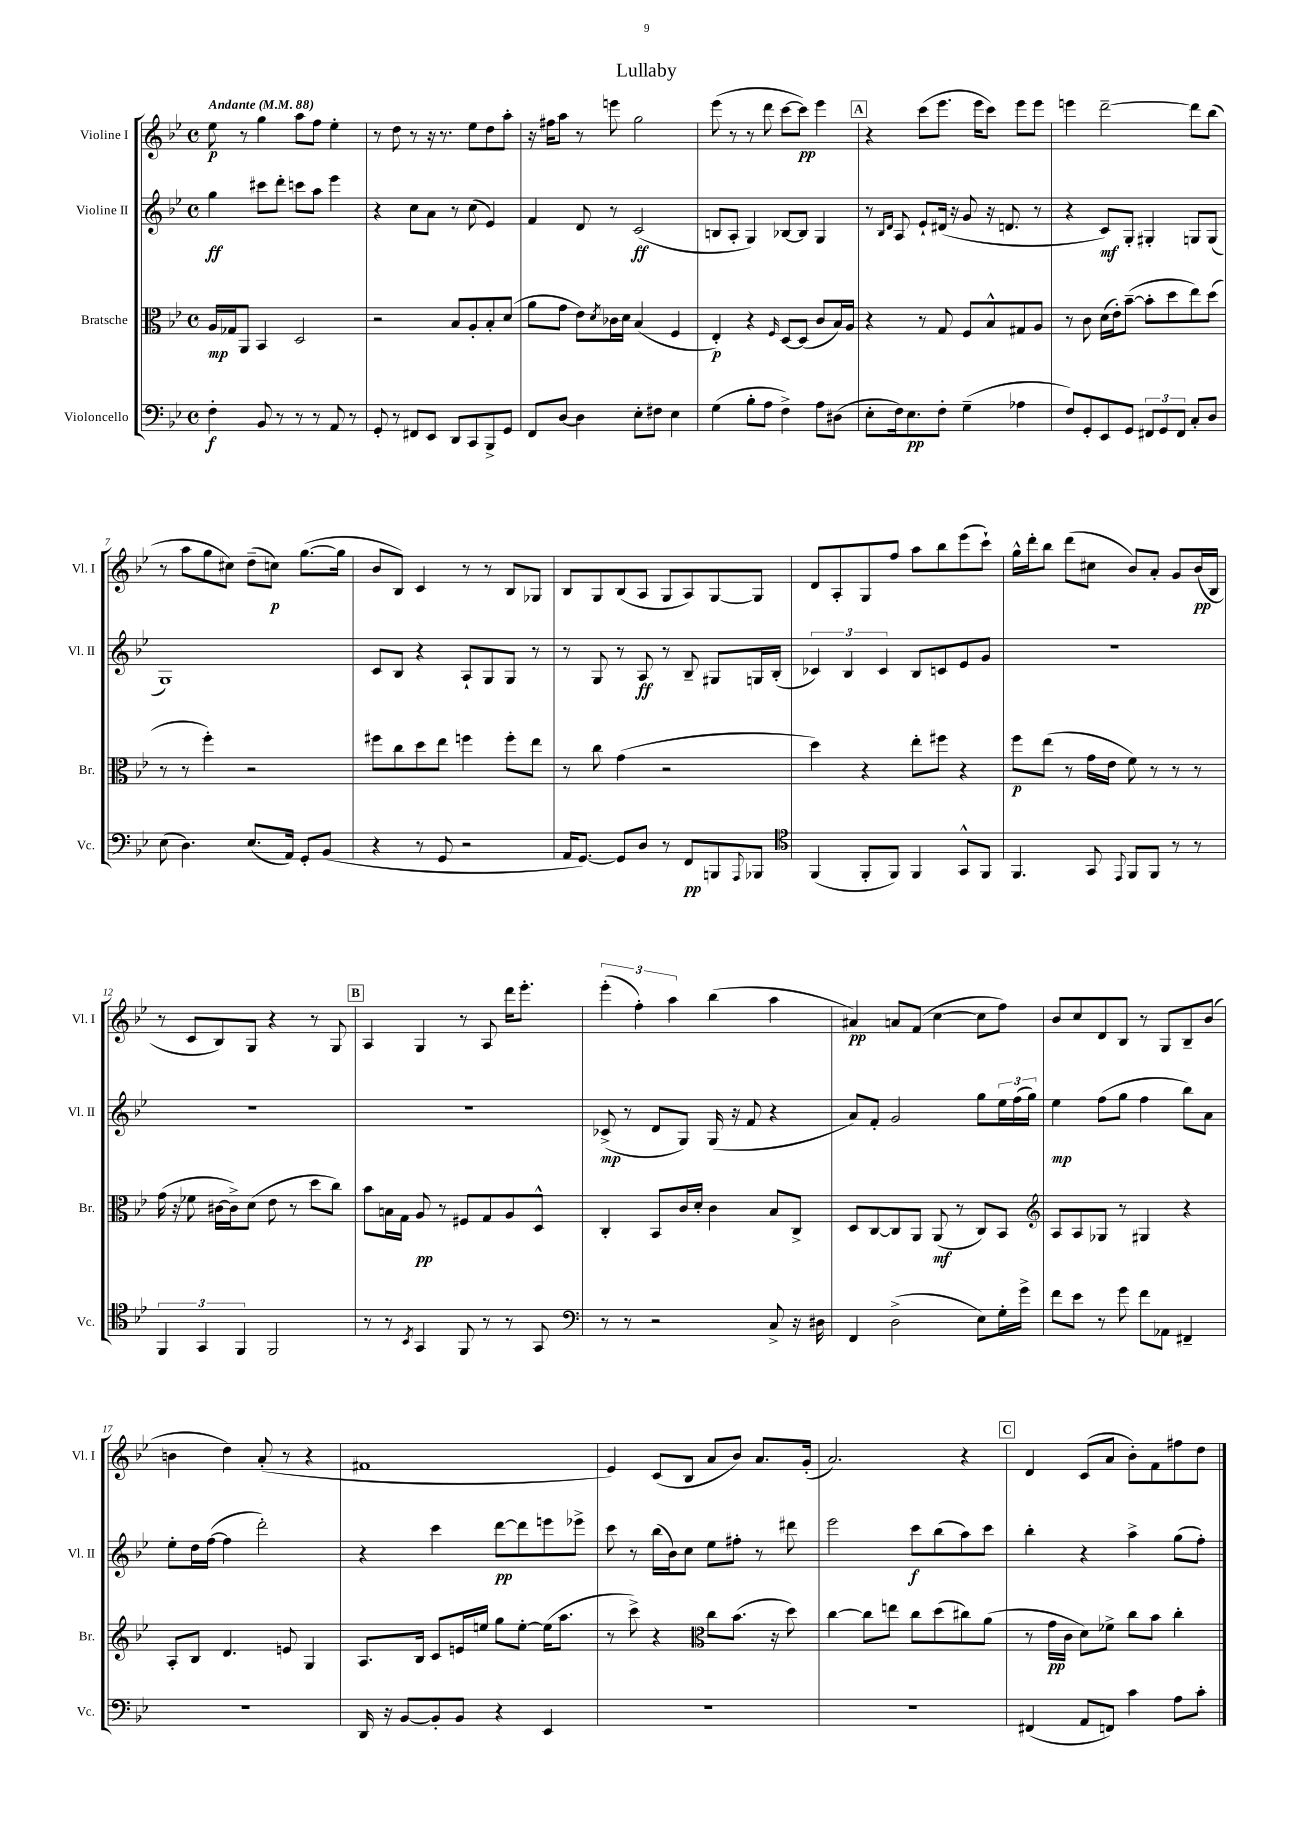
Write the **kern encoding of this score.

**kern	**kern	**kern	**kern
*staff4	*staff3	*staff2	*staff1
*clefF4	*clefC3	*clefG2	*clefG2
*k[b-e-]	*k[b-e-]	*k[b-e-]	*k[b-e-]
*M4/4	*M4/4	*M4/4	*M4/4
*met(c)	*met(c)	*met(c)	*met(c)
*MM88	*MM88	*MM88	*MM88
4F'	16A	4gg	8ee-
.	16G-	.	.
.	8AA	.	8r
8BB-	4BB-	8ccc#	4gg
8r	.	8ddd'	.
8r	2D	8ccc	8aa
8r	.	8aa	8ff
8AA	.	4eee-	4ee-'
8r	.	.	.
=	=	=	=
8GG'	2r	4r	8r
8r	.	.	8dd
8FF#	.	8cc	8r
8EE-	.	8a	16r
.	.	.	8.r
8DD	8B-	8r	.
8CC	8A'	(8cc	8ee-
8BBB-^	8B-'	4e-)	8dd
8GG	(8d	.	8aa'
=	=	=	=
8FF	8a	4f	16r
.	.	.	16ff#
[8D	8g	.	8aa
4D]	8e-)	8d	8r
.	8qd	.	.
.	16c-	8r	8eee
.	16d	.	.
8E-'	(4B-	(2c	2gg
8F#	.	.	.
4E-	4F	.	.
=	=	=	=
(4G	4E-')	8B	(8eee-
.	.	8A'	8r
8B-'	4r	4G)	8r
8A	.	.	8ddd
.	16qqF	.	.
4F^)	[8D	[8B-	[8ccc
.	(8D]	8B-]	8ccc])
8A	8c	4G	4eee-
(8D#	16B-)	.	.
.	16A	.	.
=	=	=	=
8E-'	4r	8r	4r
.	.	16qqB-	.
.	.	16qqd	.
16F)	.	8A	.
8.E-	.	.	.
.	8r	8e-`	(8ccc
8F'	8G	(16d#	8.eee-
.	.	16r	.
(4G~	8F	8g	.
.	.	.	16eee-
.	8B-^^	16r	8ccc)
.	.	8.d	.
4A-	8G#	.	8eee-
.	8A	8r	8eee-
=	=	=	=
8F)	8r	4r	4eee
8GG'	8c	.	.
8EE-	(16d	8c)	[2ddd~
.	16e-')	.	.
8GG	([8b-~	8G'	.
12FF#	8b-']	4G#'	.
12GG	.	.	.
.	8dd	.	.
12FF#	.	.	.
8C'	8ee-)	8G	8ddd]
8D	(8dd	(8G	(8bb-
=	=	=	=
(8E-	8r	1G)	8r
4.D)	8r	.	8aa
.	4ff')	.	8gg
.	.	.	8cc#)
(8.E-	2r	.	(8dd~
.	.	.	8cc)
16AA)	.	.	.
8GG'	.	.	([8.gg
(8BB-	.	.	.
.	.	.	16gg]
=	=	=	=
4r	8ff#	8c	8b-
.	8cc	8B-	8B-)
8r	8dd	4r	4c
8GG	8ee-	.	.
2r	4ff	8A`	8r
.	.	8G	8r
.	8ff'	8G	8B-
.	8ee-	8r	8G-
=	=	=	=
16AA	8r	8r	8B-
[8.GG)	.	.	.
.	8cc	8G	8G
8GG]	(4g	8r	(8B-
8D	.	8A	8A
8r	2r	8r	8G
8FF	.	8B-~	8A)
8BBB	.	8G#	[8G
8qqAAA	.	.	.
8BBB-	.	16G	8G]
.	.	(16B-'	.
=	=	=	=
*clefC4	*	*	*
(4FF	4dd)	6c-)	8d
.	.	.	8A'
.	.	6B-	.
8FF'	4r	.	8G
.	.	6c-	.
8FF)	.	.	8ff
4FF	8ee-'	8B-	8aa
.	8ff#	8c	8bb-
8GG^^	4r	8e-	(8eee-
8FF	.	8g	8ccc`)
=	=	=	=
4.FF	8ff	1r	16gg^^
.	.	.	16ddd'
.	(8ee-	.	8bb-
.	8r	.	(8ddd
8GG	16g	.	8cc#
.	16e-	.	.
8qqEE-	.	.	.
8FF	8f)	.	8b-)
8FF	8r	.	8a'
8r	8r	.	8g
8r	8r	.	(16b-
.	.	.	16B-
=	=	=	=
6FF	(16g	1r	8r
.	16r	.	.
.	8f-	.	8c
6GG	.	.	.
.	[16c#	.	8B-)
.	16c#^])	.	.
6FF	.	.	.
.	(8d	.	8G
2FF	8e-	.	4r
.	8r	.	.
.	8dd	.	8r
.	8cc)	.	8G
=	=	=	=
8r	8b-	1r	4A
8r	16B	.	.
.	16G	.	.
8qBB-	.	.	.
4GG	8A	.	4G
.	8r	.	.
8FF	8F#	.	8r
8r	8G	.	8A
8r	8A	.	16ddd
.	.	.	8.eee-'
8GG	8D^^	.	.
=	=	=	=
*clefF4	*	*	*
8r	4C'	(8c-^	(6eee-'
8r	.	8r	.
.	.	.	6ff')
2r	8BB-	8d	.
.	.	.	6aa
.	16c	8G)	.
.	16d'	.	.
.	4c	(16G	(4bb-
.	.	16r	.
.	.	8f	.
8C^	8B-	4r	4aa
16r	8C^	.	.
16D#	.	.	.
=	=	=	=
4FF	8D	8a)	4a#)
.	[8C	8f'	.
(2D^	8C]	2g	8a
.	8AA	.	(8f
.	(8AA	.	[4cc
.	8r	.	.
8E-)	8C)	8gg	8cc]
16G'	8BB-	24ee-	8ff)
.	.	(24ff	.
16g^	.	.	.
.	.	24gg)	.
=	=	=	=
*	*clefG2	*	*
8f	8A	4ee-	8b-
8e-	8A	.	8cc
8r	8G-	(8ff	8d
8g	8r	8gg	8B-
8f	4G#	4ff	8r
8AA-	.	.	8G
4FF#~	4r	8bb-)	8B-~
.	.	8a	(8b-
=	=	=	=
1r	8A'	8ee-'	4b
.	8B-	16dd	.
.	.	([16ff	.
.	4.d	4ff]	4dd)
.	.	2ddd')	(8a'
.	8e	.	8r
.	4G	.	4r
=	=	=	=
16DD	8.A	4r	1f#
16r	.	.	.
[8BB-	.	.	.
.	16B-	.	.
8BB-']	8c	4ccc	.
8BB-	16e	.	.
.	16ee	.	.
4r	8gg	[8ddd	.
.	[8ee'	8ddd]	.
4EE-	(16ee]	8eee	.
.	8.aa	.	.
.	.	8eee-^	.
=	=	=	=
1r	8r	8ccc	4e-)
.	8ccc^)	8r	.
.	4r	(16bb-	(8c
.	.	16b-)	.
.	.	8cc	8B-
*	*clefC3	*	*
.	8cc	8ee-	8a
.	(8.b-	8ff#'	8b-)
.	.	8r	8.a
.	16r	.	.
.	8dd)	8ddd#	.
.	.	.	(16g'
=	=	=	=
1r	[4cc	2eee-	2.a)
.	8cc]	.	.
.	8ee	.	.
.	8cc	8ccc	.
.	(8dd	(8bb-	.
.	8cc#)	8aa)	4r
.	(8a	8ccc	.
=	=	=	=
(4FF#	8r	4bb-'	4d
.	16g	.	.
.	16c	.	.
8AA	8d)	4r	(8c
8FF)	8f-^	.	8a
4c	8cc	4aa^	8b-')
.	8b-	.	8f
8A	4cc'	(8gg	8ff#
8c'	.	8ff')	8dd
==	==	==	==
*-	*-	*-	*-
